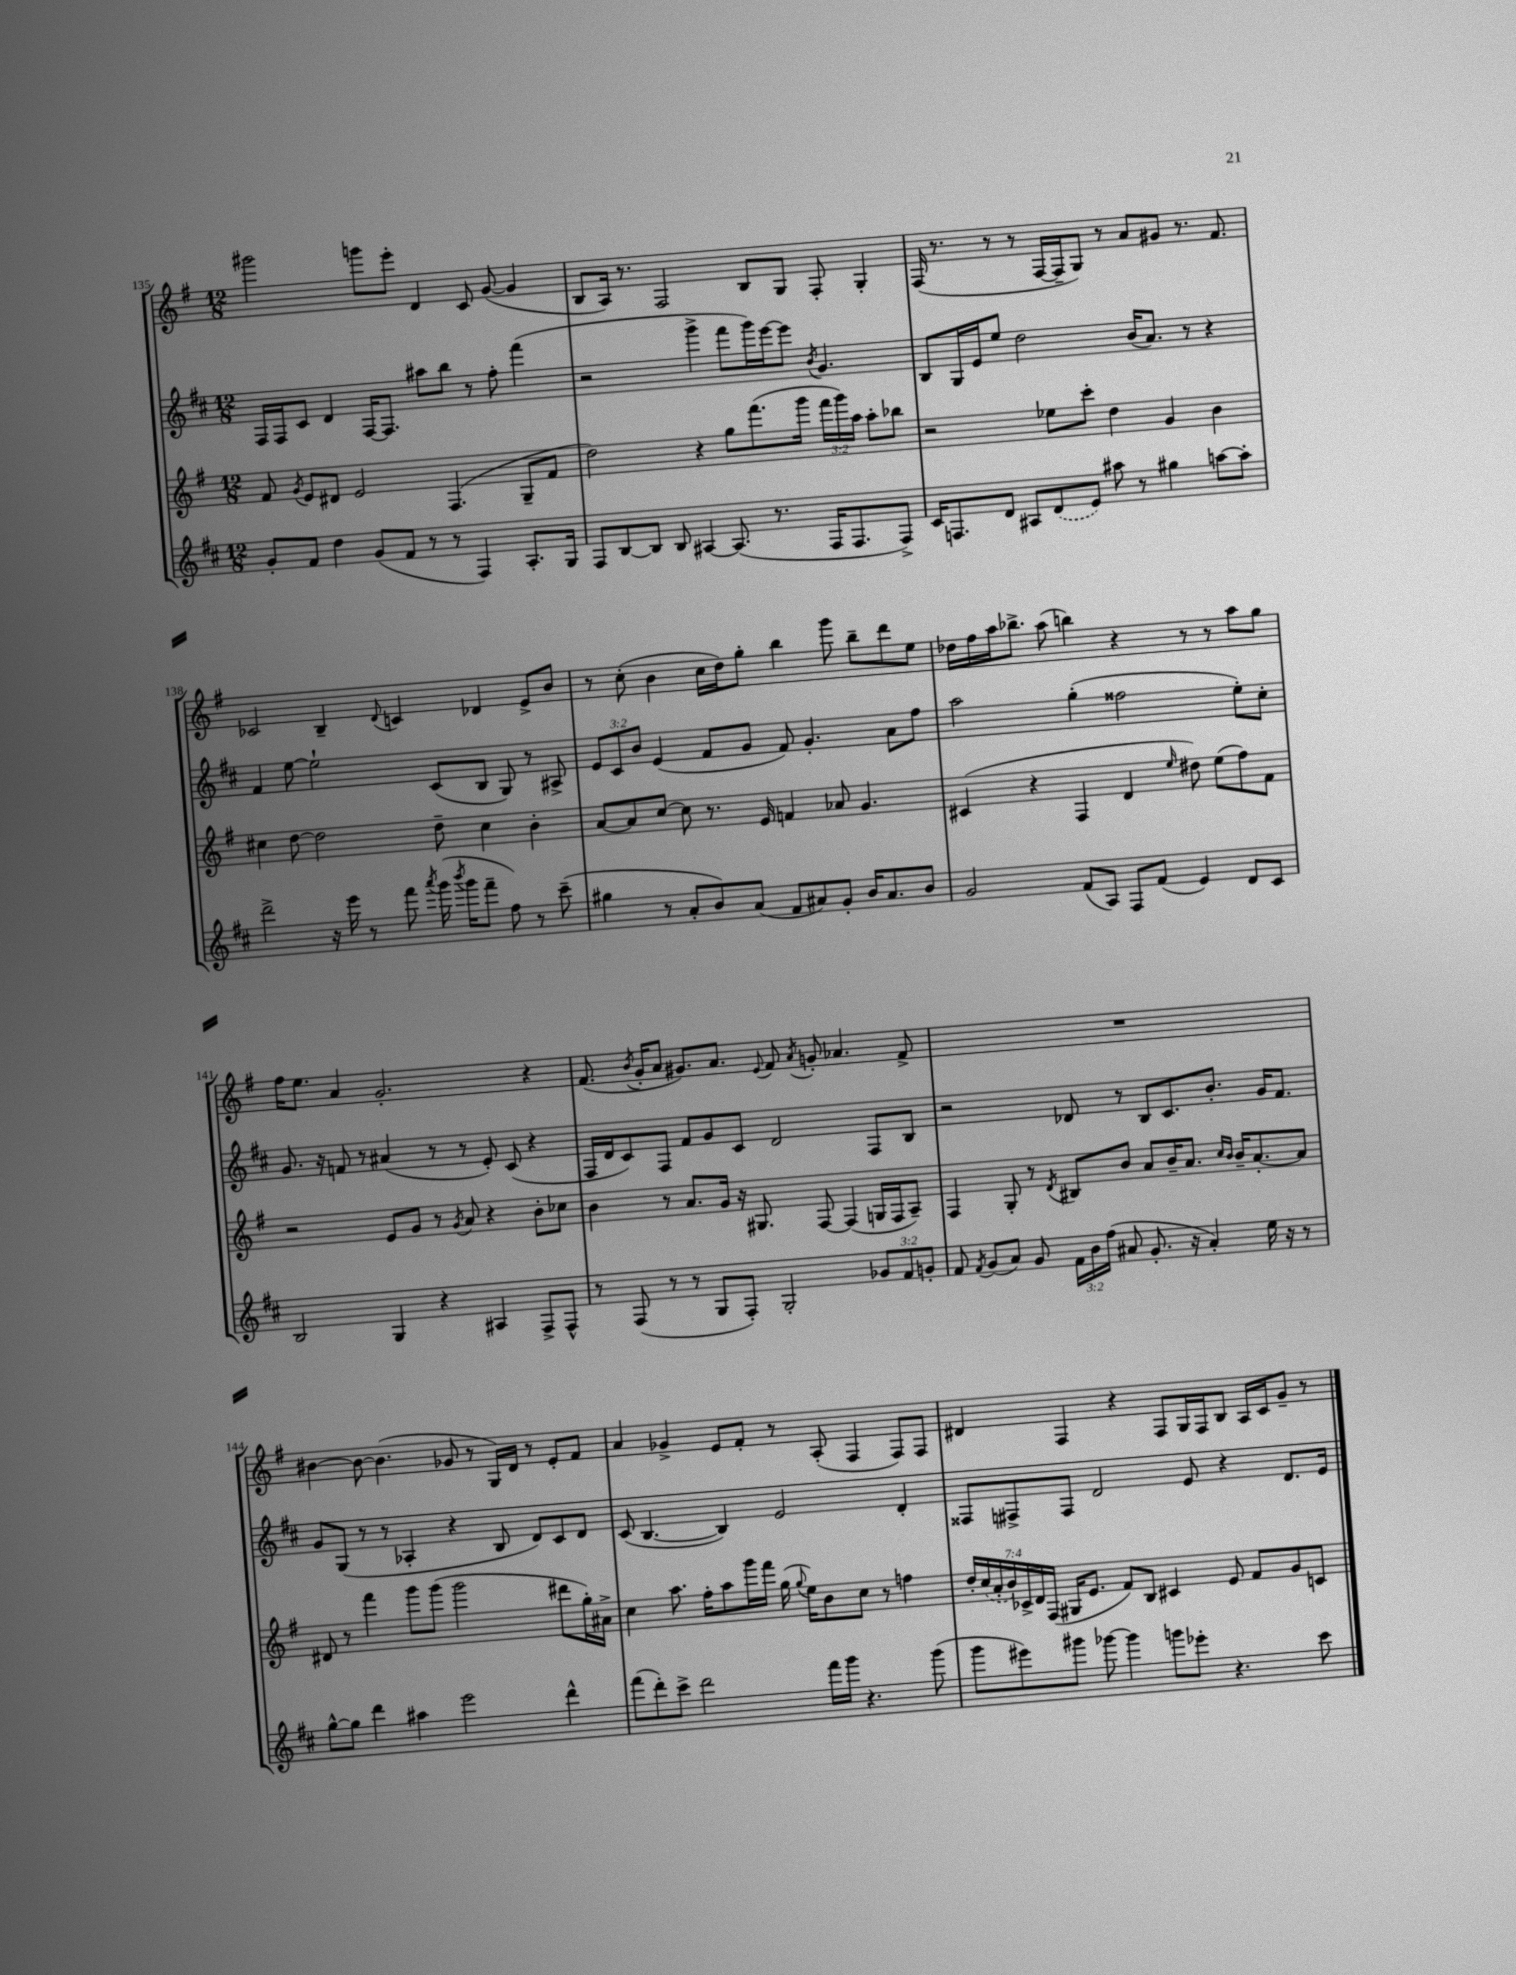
<<
\new StaffGroup <<
\new Staff = "s0" {
    \clef treble \key g \major \numericTimeSignature \time 12/8
    \autoBeamOff gis'''2 g'''8[ e'''8]-. d'4 c'8 g'8~( g'4 |
    b8[ a16]) r8. fis2 b8[ g8] fis8-. g4-. |
    fis16( r8. r8 r8 fis16[~ fis16-- g8]) r8 a'8[ gis'8] r8. fis'8. |
    ces'2 b4-- \appoggiatura { d'8 } c'4 des'4 e'8[-> b'8] |
    r8 c''8-.( b'4 c''16[ d''16) g''8]-. b''4 g'''8 b''8[-- d'''8 e''8] |
    des''16[ fis''16 a''16 bes''8.]-> a''8( b''4) r4 r8 r8 a''8[ g''8] |
    fis''16[ e''8.] a'4 g'2.-. r4 |
    fis'8.( \acciaccatura { b'8 } g'16[-. a'8] gis'8.[) a'8.] \appoggiatura { e'8 } fis'8 \acciaccatura { a'8 } g'8-. aes'4. fis'8-> |
    R1. |
    bis'4~ bis'8~ bis'4.( ges'8 r8 g16[) d'16] r8 e'8[-. fis'8] |
    a'4 ges'4-> e'8[ fis'8]-. r8 a8-.( fis4 fis8[) fis8] |
    dis'4 fis4 r4 fis8[ g16 fis16 b8] a16[ c'16 g'8]-- r8 \bar "|." |
}
\new Staff = "s1" {
    \clef treble \key d \major \numericTimeSignature \time 12/8 \override Staff.TupletNumber.text = #tuplet-number::calc-fraction-text
    \autoBeamOff fis16[ fis16 cis'8] d'4 fis16[~ fis8.] ais''8[ b''8] r8 fis''8-. fis'''4( |
    r2 g'''4-> fis'''8[ g'''16) e'''16~ e'''8] \acciaccatura { b'8 } g'4. |
    b8[ g16 e'16 e''8] d''2 b'16[( a'8.]) r8 r4 |
    fis'4 e''8~ e''2-! cis'8[( b8] g8) r8 ais8-> |
    \tuplet 3/2 { e'8[ cis'8 b'8] } e'4( fis'8[ g'8] fis'8) g'4.-. a'8[ fis''8] |
    a''2 g''4-.( fisis''2 e''8[-.) cis''8]-. |
    g'8. r16 f'8 r8 ais'4( r8 r8 e'8-.) cis'8( r4 |
    fis16[ d'16 cis'8) fis8] fis'8[ g'8 cis'8] d'2 fis8[ b8] |
    r2 des'8 r8 b8[ cis'8. b'8.]-. g'16[ fis'8.] |
    g'8[ g8]( r8 r8 aes4-. r4 b8 d'8[) cis'8 d'8] |
    cis'8( b4.~ b4) e'2 d'4-. |
    fisis8[ fis8-> fis8] d'2 e'8 r4 d'8.[ e'16] \bar "|." |
}
\new Staff = "s2" {
    \clef treble \key g \major \numericTimeSignature \time 12/8 \override Staff.TupletNumber.text = #tuplet-number::calc-fraction-text
    \autoBeamOff fis'8 \acciaccatura { g'8 } e'8[ dis'8] e'2 fis4.( g8[-- fis'8] |
    d''2) r4 g''8[ fis'''8.( g'''16] \tuplet 3/2 { fis'''16[ g'''16) a''16] } a''8[-. bes''8] |
    r2 ees''8[ c'''8]-. d''4 g'4 b'4 |
    cis''4 d''8~ d''2 d''8-- cis''4 b'4-. |
    a'8[~ a'8 c''8]~ c''8 r8. e'16 f'4 aes'8 g'4. |
    cis'4( r4 fis4 d'4 \grace { e''16 } dis''8) e''8[( fis''8) fis'8] |
    r2 e'8[ g'8] r8 \acciaccatura { g'8 } a'8 r4 b'8[-. ces''8] |
    b'4 r8 a'8.[ g'16] r16 gis8. fis8~ fis4( g16[ fis16 a8]--) |
    fis4 g8-. r8 \acciaccatura { d'8 } bis8[ b'8] a'8[ b'16-- a'8.] \grace { c''16[ b'16] } b'16[-- a'8.~-. a'8] |
    dis'8 r8 fis'''4 g'''8[ g'''8]( g'''2 dis'''8[ g''16-.) ais'16]-> |
    c''4 a''8. fis''16[-. a''8 g'''16 fis'''16] g''16( \appoggiatura { g''8 } e''16[) b'8 c''8] r8 f''4 |
    \tuplet 7/4 { d''16[-. \once \slurDashed c''16( a'16-. b'16) ces'16-> d'16 fis16]( } gis16[ e'8.] fis'8[) b8] cis'4 e'8 fis'8[ g'8 c'8] \bar "|." |
}
\new Staff = "s3" {
    \clef treble \key d \major \numericTimeSignature \time 12/8 \override Staff.TupletNumber.text = #tuplet-number::calc-fraction-text
    \autoBeamOff g'8[-. fis'8] d''4 g'8[( fis'8] r8 r8 fis4) a8.[-. g16] |
    fis8[ b8~ b8] b8 ais4~ ais8.( r8. fis16[ fis8. fis8]->) |
    cis'16[ f8. d'8] ais8[ \once \slurDashed d'8( e'8]) ais''8 r8 gis''4 a''8[~ a''8]-. |
    d'''2-> r16 e'''16 r8 fis'''8 \acciaccatura { a'''8 } g'''16( \acciaccatura { b'''8 } g'''16[ fis'''8]-- fis''8) r8 cis'''8--( |
    gis''4 r8 a'8[-. b'8) a'8]( fis'8[ ais'8) g'8]-. b'16[ ais'8. b'8] |
    g'2 fis'8[( a8]) fis8[ fis'8]( e'4) d'8[ cis'8] |
    b2 g4 r4 ais4 fis8[-> fis8]-^ |
    r8 fis8( r8 r8 g8[ fis8]-.) g2-. \tuplet 3/2 { ges'8[ fis'8 g'8]-. } |
    fis'8 \acciaccatura { fis'8 } g'8[( a'8]) g'8 \tuplet 3/2 { fis'16[ b'16 fis''16]( } ais'8 g'8.-. r16 ais'4-.) e''16 r16 r8 |
    g''8[~-^ g''8] d'''4 ais''4 e'''2 d'''4-^ |
    fis'''8[( d'''8-.) cis'''8]-> d'''2 fis'''16[ g'''16] r4. g'''8( |
    g'''8[ eis'''8) gis'''8] ges'''8~ ges'''4 g'''8[ ees'''8]-. r4. cis'''8 \bar "|." |
}
>>
>>
\layout { \context { \Score currentBarNumber = #135 } }
